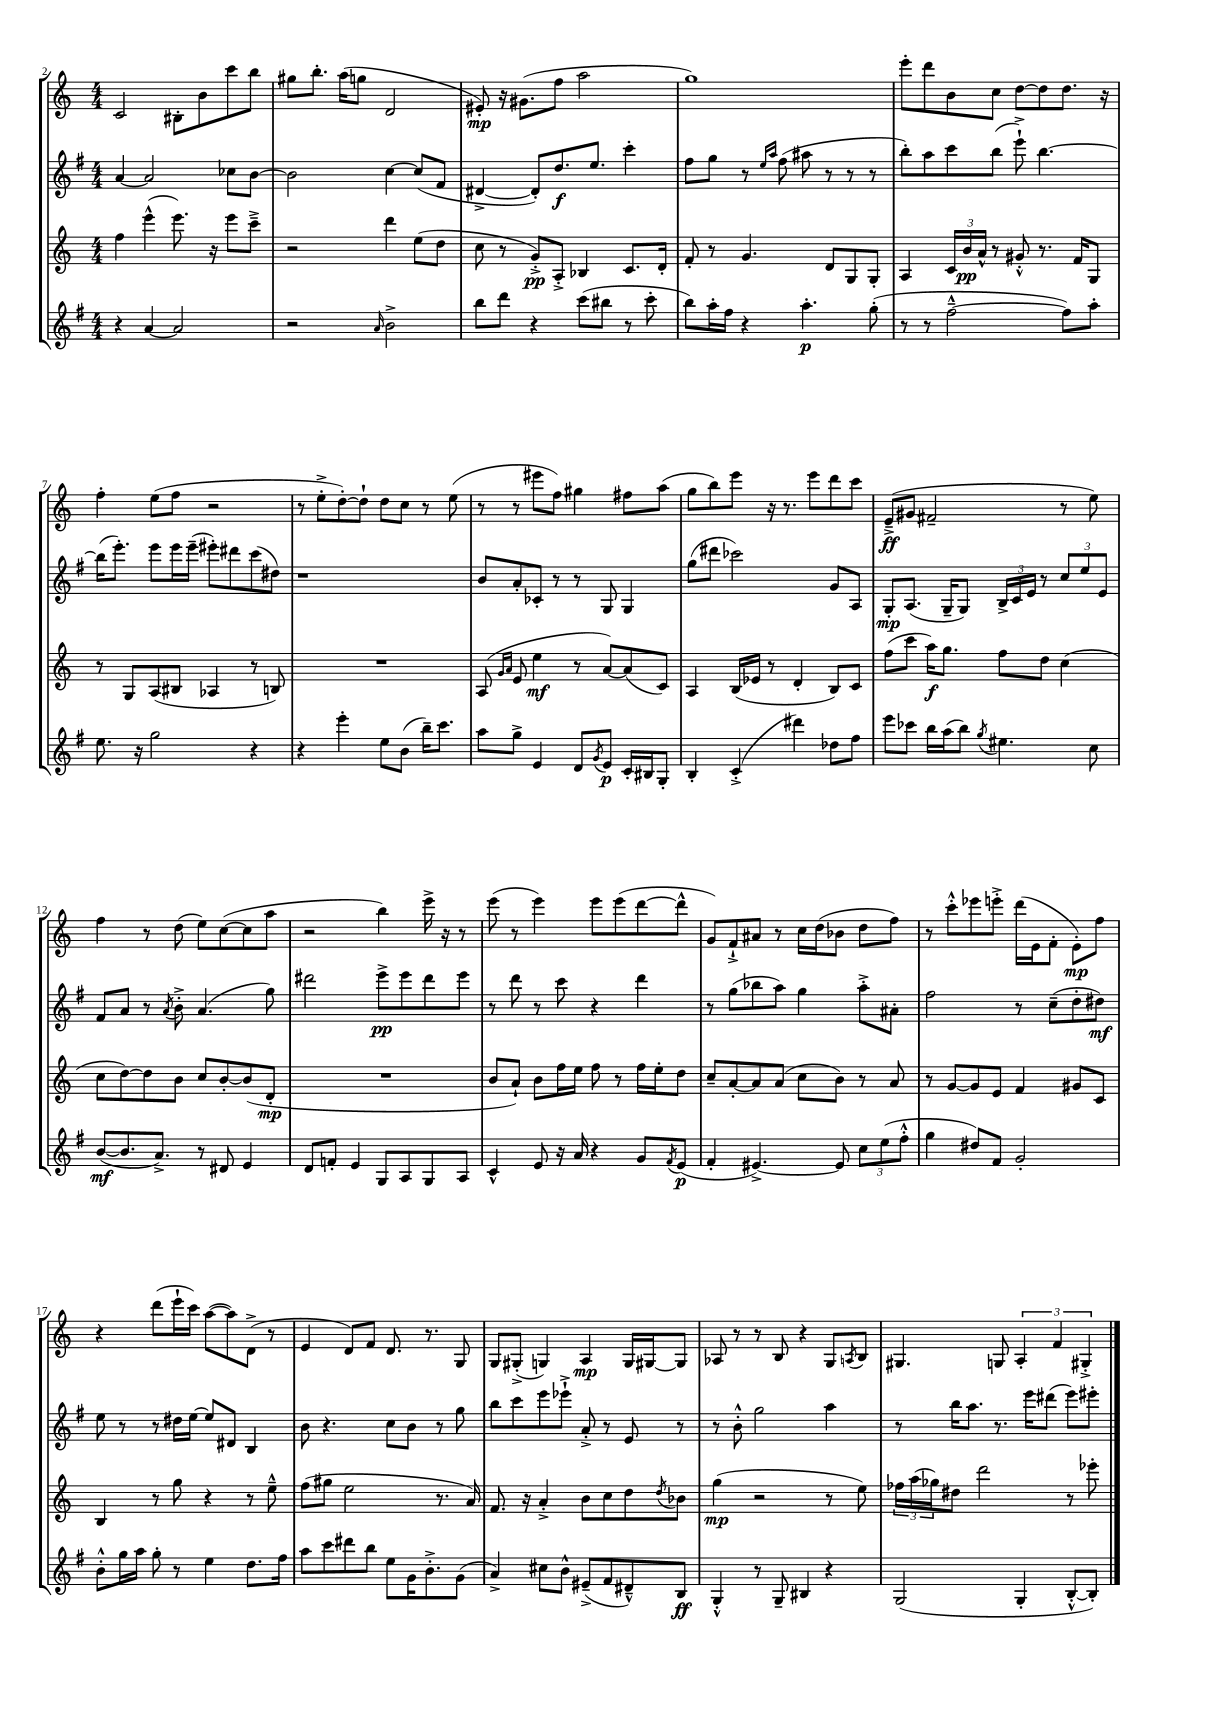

**kern	**kern	**kern	**kern
*staff4	*staff3	*staff2	*staff1
*clefG2	*clefG2	*clefG2	*clefG2
*k[f#]	*k[]	*k[f#]	*k[]
*M4/4	*M4/4	*M4/4	*M4/4
4r	4ff	[4a	2c
[4a	(4eee^^	2a]	.
2a]	8.eee)	.	8B#'
.	.	.	8b
.	16r	.	.
.	8eee	8cc-	8ccc
.	8ccc~^	[8b	8bb
=	=	=	=
2r	2r	2b]	8gg#
.	.	.	8.bb'
.	.	.	(16aa
.	.	.	8gg
16qqa	.	.	.
2b^	4ddd	[4cc	2d
.	(8ee	(8cc]	.
.	8dd	8f#	.
=	=	=	=
8bb	8cc	[4d#^	8e#')
8ddd	8r	.	16r
.	.	.	(8.g#
4r	8g'^)	8d#'])	.
.	8A'^	8.dd	8ff
(8ccc	4B-	.	2aa
.	.	8.ee	.
8bb#	.	.	.
8r	8.c	4ccc'	.
8ccc'	.	.	.
.	16d'	.	.
=	=	=	=
8bb)	8f'	8ff#	1gg)
16aa'	8r	8gg	.
16ff#	.	.	.
4r	4.g	8r	.
.	.	16qqee	.
.	.	16qqaa	.
.	.	(8ff#	.
4.aa'	.	8aa#	.
.	8d	8r	.
.	8G	8r	.
(8gg'	8G'	8r	.
=	=	=	=
8r	4A	8bb')	8eee'
8r	.	8aa	8ddd
[2ff#~^^	24c	8ccc	8b
.	24b	.	.
.	24a^^	.	.
.	8r	(8bb	8cc
.	8g#'^^	8eee`^)	[8dd
.	8.r	[4.bb	8dd]
8ff#])	.	.	8.dd
.	16f	.	.
8aa'	8G	.	.
.	.	.	16r
=	=	=	=
8.ee	8r	(16bb]	4ff'
.	.	8.eee')	.
.	8G	.	.
16r	.	.	.
2gg	(8A	8eee	(8ee
.	8B#	16eee	8ff
.	.	(16eee~	.
.	4A-	8eee#')	2r
.	.	8ddd#	.
4r	8r	(8ccc	.
.	8B)	8dd#)	.
=	=	=	=
4r	1r	1r	8r
.	.	.	8ee'^
4eee'	.	.	[8dd')
.	.	.	8dd`]
8ee	.	.	8dd
(8b	.	.	8cc
16bb~)	.	.	8r
8.ccc	.	.	.
.	.	.	(8ee
=	=	=	=
8aa	(8A	8b	8r
.	16qqg	.	.
.	16qqa	.	.
8gg^	8e	8a'	8r
4e	4ee	8c-'	8eee#
.	.	8r	8ff)
8d	8r	8r	4gg#
8qg	.	.	.
8e	[8a)	8G	.
16c'	(8a]	4G	8ff#
16B#	.	.	.
8G'	8c)	.	(8aa
=	=	=	=
4B'	4A	(8gg	8gg
.	.	8ddd#	8bb)
(4c'^	(16B	2ccc-)	8eee
.	16e-	.	.
.	8r	.	16r
.	.	.	8.r
4ddd#)	4d'	.	.
.	.	.	8eee
8dd-	8B)	8g	8ddd
8ff#	8c	8A	8ccc
=	=	=	=
8eee	(8ff	8G'	(8e~^
8ccc-	8ccc	(8.A	8g#
16bb	16aa)	.	2f#~
(16aa	8.gg	16G~	.
8bb)	.	8G)	.
8qgg	.	.	.
4.ee#	8ff	24B^	.
.	.	24c	.
.	.	24e	.
.	8dd	8r	.
.	(4cc	12cc	8r
.	.	12ee	.
8cc	.	.	8ee)
.	.	12e	.
=	=	=	=
([8b	8cc	8f#	4ff
8.b]	[8dd)	8a	.
.	8dd]	8r	8r
8.a^)	.	.	.
.	.	8qa	.
.	8b	8b'^	(8dd
8r	8cc	(4.a	8ee)
8d#	[8b'	.	([8cc
4e	(8b]	.	8cc]
.	8d'	8gg)	8aa
=	=	=	=
8d	1r	2ddd#	2r
8f'	.	.	.
4e	.	.	.
8G	.	8eee^	4bb)
8A	.	8eee	.
8G	.	8ddd#	16eee^
.	.	.	16r
8A	.	8eee	8r
=	=	=	=
4c^^	8b	8r	(8eee
.	8a`)	8ddd	8r
8e	8b	8r	4eee)
16r	16ff	8ccc	.
16a	16ee	.	.
4r	8ff	4r	8eee
.	8r	.	(8eee
8g	16ff	4ddd	[8ddd
.	16ee'	.	.
8qf#	.	.	.
(8e	8dd	.	8ddd^^]
=	=	=	=
4f#'	8cc~	8r	8g)
.	[8a'	(8gg	8f`^
[4.e#^)	8a]	8bb-	8a#
.	(8a	8aa)	8r
.	8cc	4gg	16cc
.	.	.	(16dd
8e#]	8b)	.	8b-
12cc	8r	8aa'^	8dd
(12ee	.	.	.
.	8a	8a#'	8ff)
12ff#'^^	.	.	.
=	=	=	=
4gg	8r	2ff#	8r
.	[8g	.	8ccc'^^
8dd#)	8g]	.	8eee-
8f#	8e	.	8eee'^
2g'	4f	8r	(16ddd
.	.	.	16e
.	.	(8cc~	8f'
.	8g#	8dd'	8e')
.	8c	8dd#)	8ff
=	=	=	=
8b'^^	4B	8ee	4r
16gg	.	8r	.
16aa	.	.	.
8gg'	8r	8r	(8ddd
8r	8gg	16dd#	16eee`
.	.	[16ee	16ccc)
4ee	4r	8ee]	([8aa
.	.	8d#	8aa])
8.dd	8r	4B	(8d^
.	8ee~^^	.	8r
16ff#	.	.	.
=	=	=	=
8aa	(8ff	8b	4e
8ccc	8gg#	4.r	.
8ddd#	2ee	.	8d)
8bb	.	.	8f
8ee	.	8cc	8.d
16g	.	8b	.
8.b'^	.	.	8.r
.	8.r	8r	.
(8g	.	8gg	8G
.	16a)	.	.
=	=	=	=
4a^)	8.f	8bb	8G
.	.	8ccc	(8G#'^
.	16r	.	.
8cc#	4a'^	8eee	4G)
8b^^	.	8eee-`^	.
(8e#~^	8b	8a'^	4A
8f#	8cc	8r	.
8d#~^^)	8dd	8e	16G
.	.	.	[16G#
.	8qdd	.	.
8B	8b-	8r	8G#]
=	=	=	=
4G'^^	(4gg	8r	8A-
.	.	8b'^^	8r
8r	2r	2gg	8r
8G~	.	.	8B
4B#	.	.	4r
4r	8r	4aa	8G
.	.	.	8qA
.	8ee)	.	8B
=	=	=	=
(2G	24ff-	8r	4.G#
.	(24aa	.	.
.	24gg-)	.	.
.	8dd#	16bb	.
.	.	8.aa	.
.	2ddd	.	.
.	.	8.r	8G
4G'	.	.	6A'
.	.	16eee	.
.	.	(8ddd#	.
.	.	.	6f
[8B'^^	8r	8eee)	.
.	.	.	6G#'^
8B'])	8eee-'	8eee#'	.
==	==	==	==
*-	*-	*-	*-
